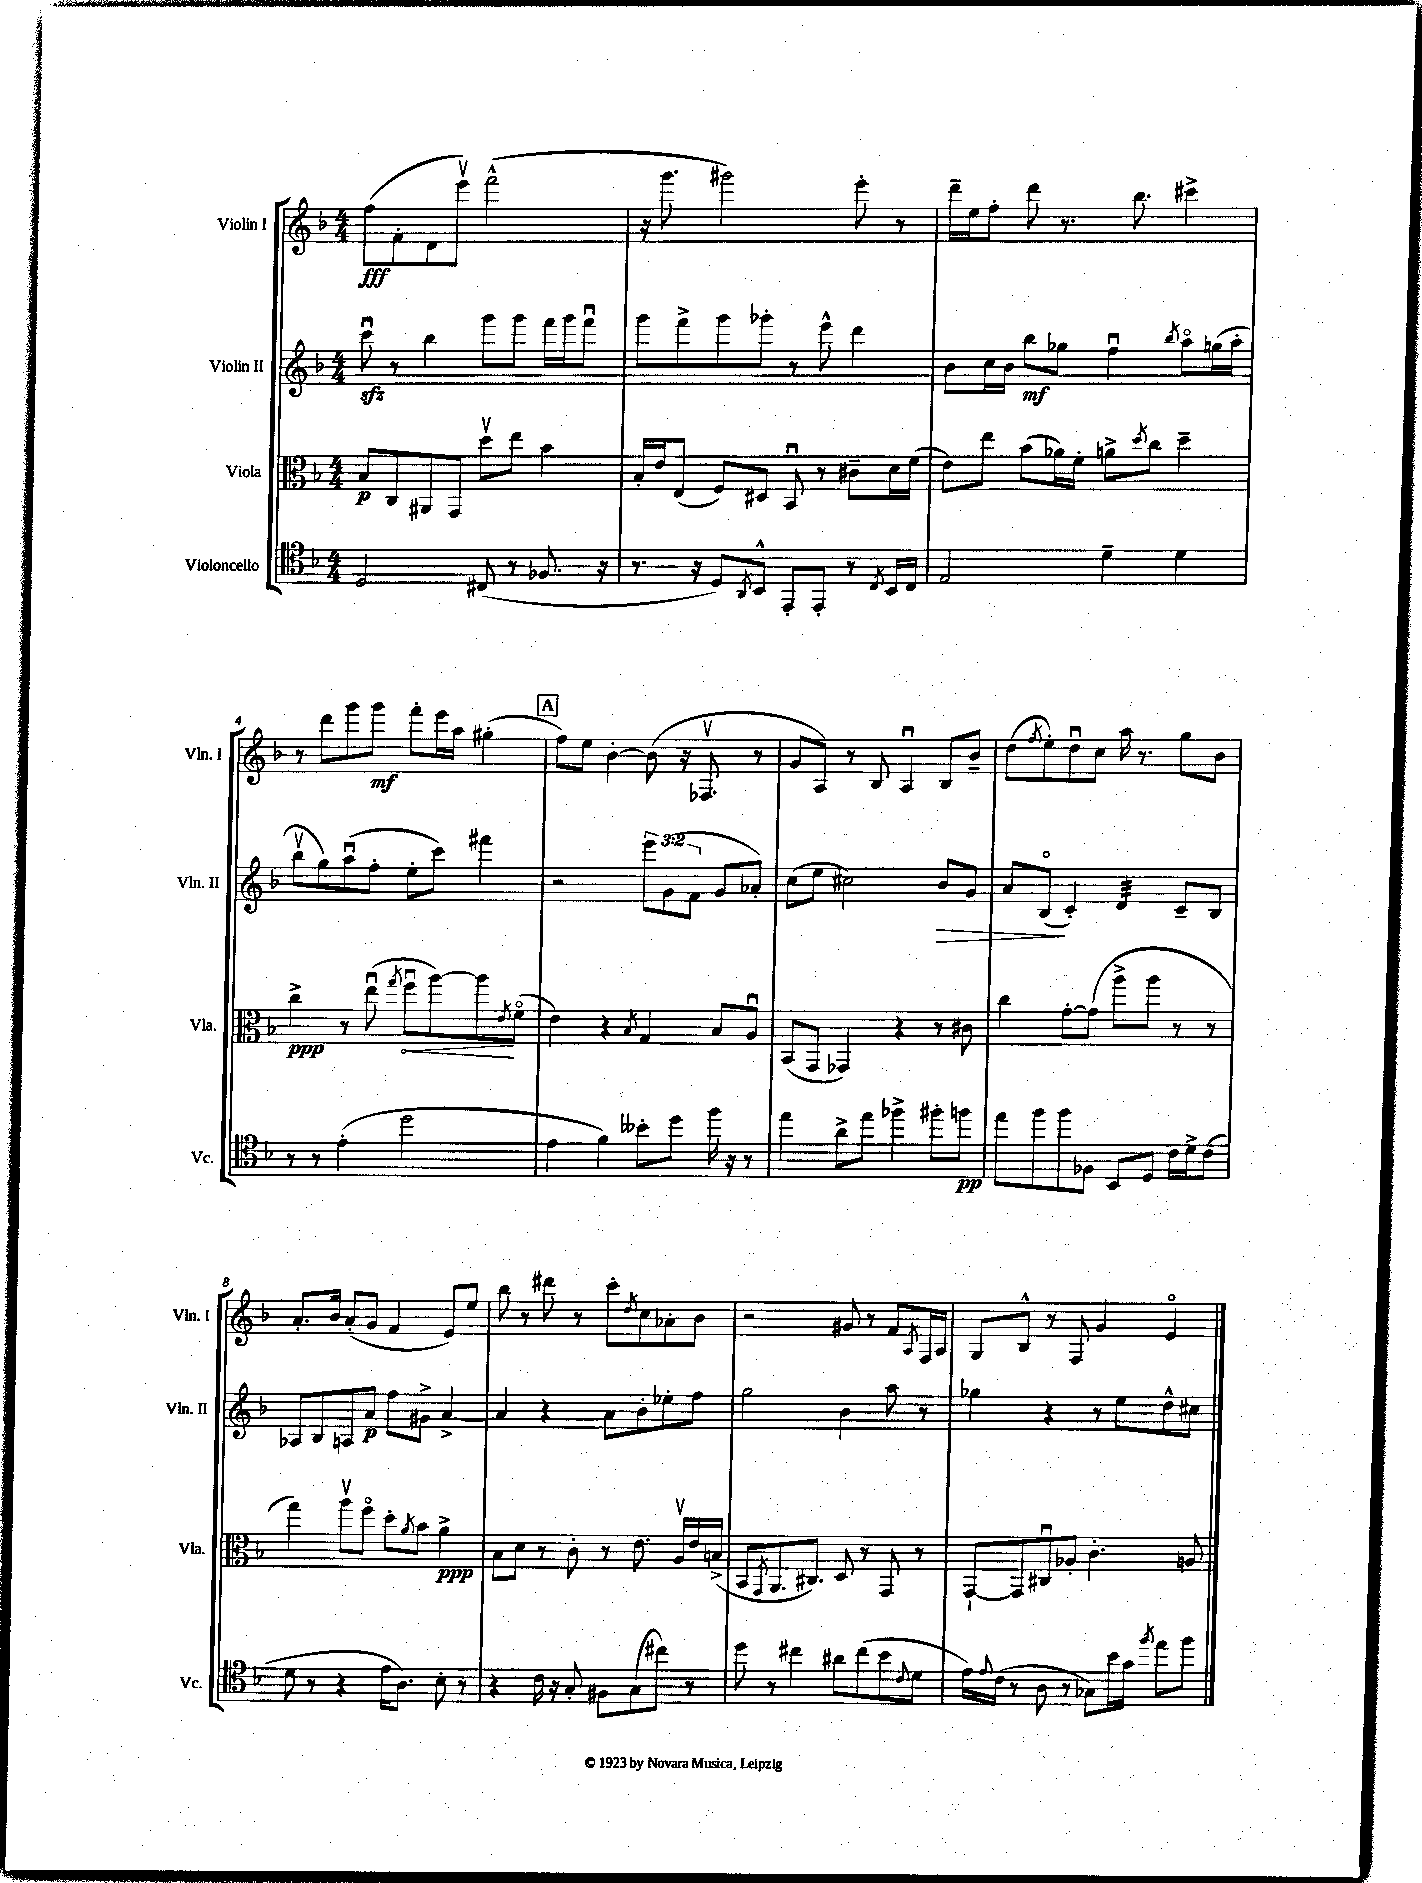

**kern	**kern	**kern	**kern
*staff4	*staff3	*staff2	*staff1
*clefC4	*clefC3	*clefG2	*clefG2
*k[b-]	*k[b-]	*k[b-]	*k[b-]
*M4/4	*M4/4	*M4/4	*M4/4
2D/	8B-/L	8cccu\	(8ff\L
.	8C/	8r	8f'\
.	8AA#/	4bb-\	8d\
.	8GG/J	.	8eeev\J)
(8C#/	8ddv\L	8ggg\L	(2fff^^\
8r	8ee\J	8ggg\J	.
8.F-/	4b-\	16fff\LL	.
.	.	16ggg\J	.
.	.	8fffu\J	.
16r	.	.	.
=	=	=	=
8.r	16B-'/LL	8ggg\L	16r
.	16e/J	.	8.ggg\
.	(8E/J	8fff^\	.
16r	.	.	.
8D/L)	8F/L)	8ggg\	2ggg#\)
8qAA/	.	.	.
8BB-^^/J	8D#/J	8ggg-'\J	.
8EE'/L	8BB-u/	8r	.
8EE'/J	8r	8eee^^\	.
8r	8c#~\L	4ddd\	8eee'\
8qC/	.	.	.
16BB-/LL	16d\L	.	8r
16C/JJ	(16f\JJ	.	.
=	=	=	=
2E/	8e\L)	8b-\L	16ddd~\LL
.	.	.	16ee\J
.	8ee\J	16cc\L	8ff'\J
.	.	16b-\JJ	.
.	(8b-\L	8bb-\L	8ddd\
.	16a-\L)	8gg-\J	8.r
.	16f'\JJ	.	.
4d~\	8a^\L	4ffu\	.
.	.	.	8.bb-\
.	8qdd/	.	.
.	8cc\J	.	.
.	.	8qbb-/	.
4d\	4dd~\	8aao\L	4ccc#^\
.	.	(16gg\L	.
.	.	16aa'\JJ	.
=	=	=	=
8r	4cc^\	8bb-v\L	8r
8r	.	8gg\)	8ddd\L
(4e'\	8r	(8aau\	8ggg\
.	(8eeu\	8ff'\J	8ggg\J
.	8qgg/	.	.
2dd\	8ffu\L	8ee'\L	8fff'\L
.	[8aa\)	8ccc\J)	16eee\L
.	.	.	16aa\JJ
.	8aa\]	4fff#\	(4gg#'\
.	8qe/	.	.
.	(8fo\J	.	.
=	=	=	=
4e\	4e\)	2r	8ff\L)
.	.	.	8ee\J
4f\)	4r	.	[4b-'\
.	8qB-/	.	.
8b--'\L	4G/	12eee\L	(8b-\]
.	.	(12g\	.
8dd\J	.	.	16r
.	.	12f\J	.
.	.	.	8.F-v/
16ff\	8B-/L	8g/L	.
16r	.	.	.
8r	8Au/J	8a-'/J)	8r
=	=	=	=
4ee\	(8BB-/L	(8cc\L	8g/L
.	8GG/J	8ee\J	8A/J)
8a^\L	4GG-/)	2cc#\)	8r
8ee\J	.	.	8B-/
4ff-^\	4r	.	4Au/
8ff#'\L	8r	8b-/L	8B-/L
8ff\J	8c#\	8g/J	8b-~/J
=	=	=	=
8ee\L	4cc\	8a/L	(8dd\L
.	.	.	8qff/
8ff\	.	(8B-o/J	8ee'\)
8ff\	[8g'\L	4c'/)	8ddu\
8F-\J	(8g\]J	.	8cc\J
8BB-/L	8aa^\L	4d/	16aa\
.	.	.	8.r
8D/J	8aa\J	.	.
16c\LL	8r	8c~/L	8gg\L
16d^\J	.	.	.
(8c\J	8r	8B-/J	8b-\J
=	=	=	=
8d\	4gg\)	8A-/L	8.a'/L
8r	.	8B-/	.
.	.	.	16b-/Jk
4r	8aav\L	8A/	(8a'/L
.	8ffo\J	8a/J	8g/J
16e\LK	8dd'\L	8ff\L	4f/
8.A\J)	.	.	.
.	8qa/	.	.
.	8b-\J	8g#^\J	.
8B-'\	4a^\	[4a^/	8e/L)
8r	.	.	8ee/J
=	=	=	=
4r	8B-\L	4a/]	8bb-\
.	8d\J	.	8r
16c\	8r	4r	8ddd#\
16r	.	.	.
8G'/	8c'\	.	8r
8F#\L	8r	8a\L	8ccc'\L
.	.	.	8qdd/
(8G\	8.e\	8b-'\	8cc\
8cc#\J)	.	8ee-'\	8a-'\
.	16Av/LL	.	.
8r	16e/	8ff\J	8b-\J
.	(16B^/JJ	.	.
=	=	=	=
8dd\	8BB-/L	2gg\	2r
.	8qGG/	.	.
8r	8.AA/	.	.
4cc#\	.	.	.
.	8.C#/J)	.	.
8a#\L	8D/	4b-\	8g#/
(8cc#\	8r	.	8r
8b-\	8GG/	8aa\	8f/L
8qqc/	.	.	8qA/
8d\J	8r	8r	16F/L
.	.	.	16A/JJ
=	=	=	=
16e\LL)	[8GG`/L	4gg-\	8G/L
8qqe/	.	.	.
(16c\JJ	.	.	.
8r	8GG/]	.	8B-^^/J
8A\	8C#u/	4r	8r
8r	8A-'/J	.	8F/
8G-\L)	4.c'\	8r	4g/
16b-\L	.	8ee\L	.
16g\JJ	.	.	.
8qff/	.	.	.
8ee\L	.	8dd^^\	4eo/
8ff\J	8A/	8cc#\J	.
==	==	==	==
*-	*-	*-	*-
